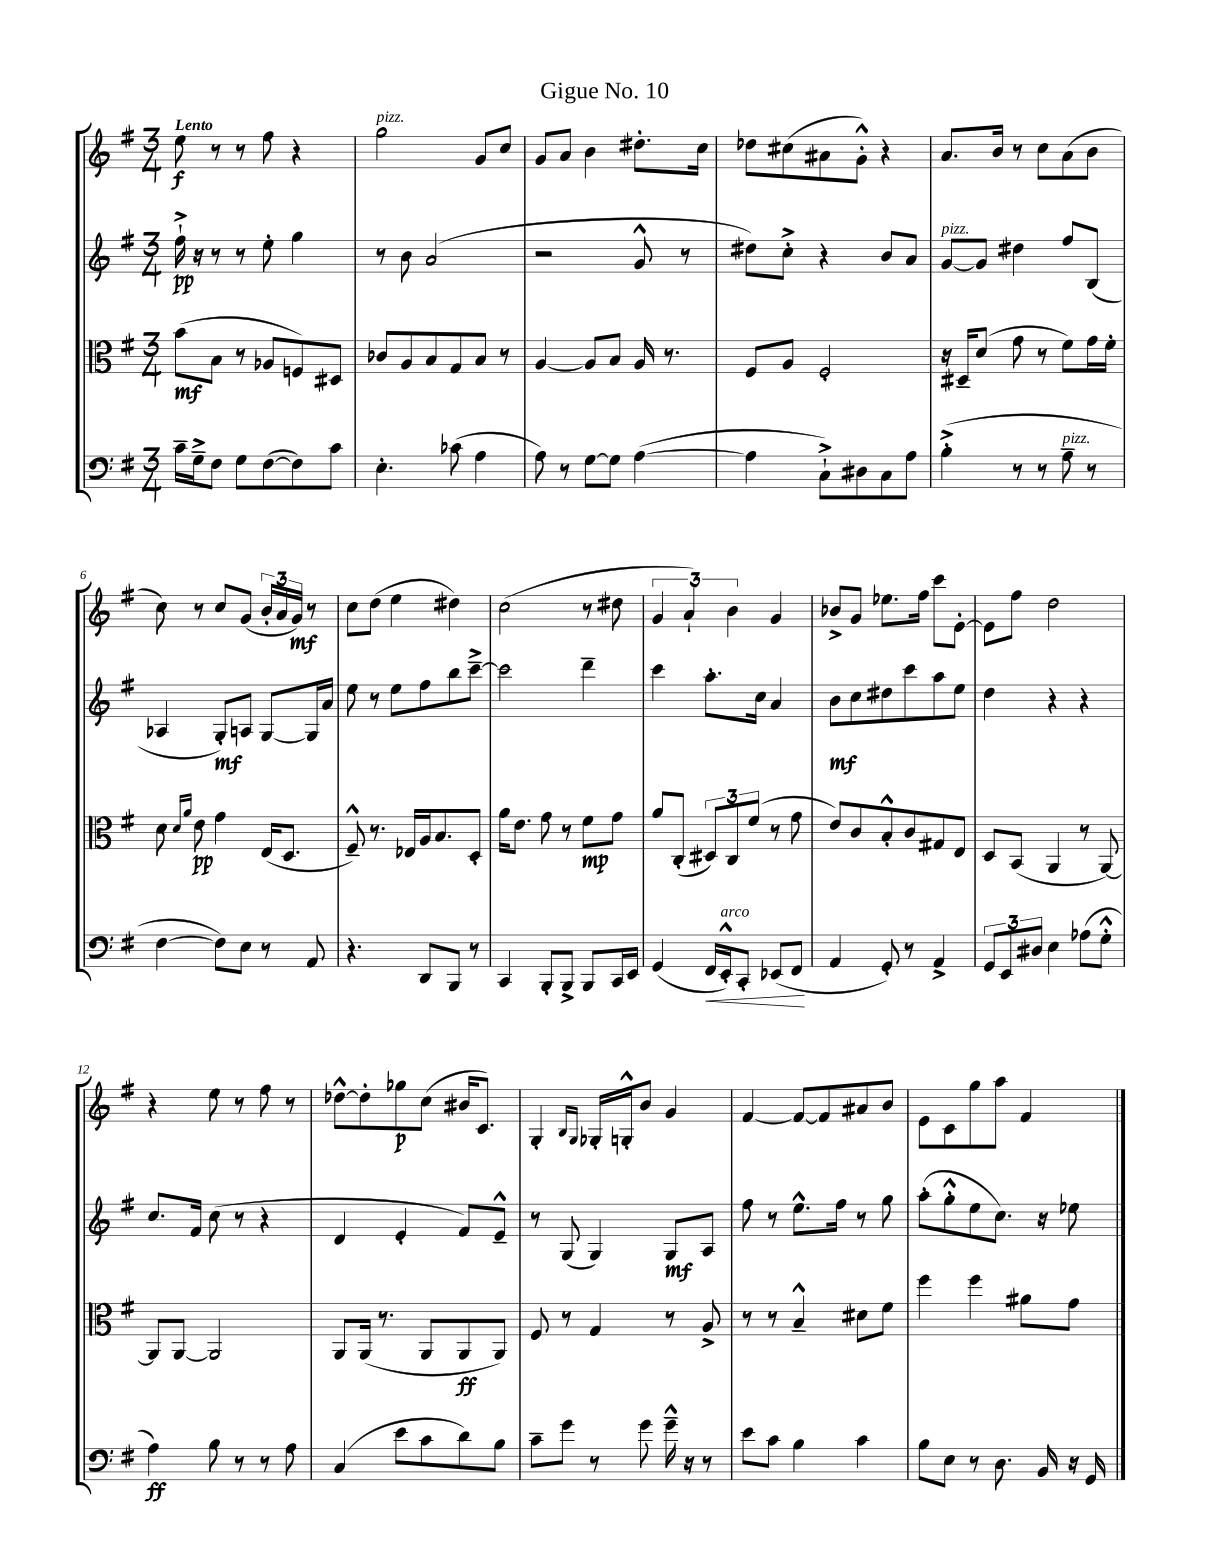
\header { title = "Gigue No. 10" }
<<
\new StaffGroup <<
\new Staff = "s0" {
    \clef treble \key g \major \numericTimeSignature \time 3/4 \tempo "Lento"
    e''8\f r8 r8 fis''8 r4 |
    g''2^\markup { \italic "pizz." } g'8 c''8 |
    g'8 a'8 b'4 dis''8.-. c''16 |
    des''8 cis''8( ais'8 g'8-.-^) r4 |
    a'8. b'16 r8 c''8 a'8( b'8 |
    c''8) r8 c''8 g'8( \tuplet 3/2 { b'16-. a'16 g'16\mf) } r8 |
    c''8 d''8( e''4 dis''4) |
    c''2( r8 dis''8 |
    \tuplet 3/2 { g'4 a'4-!) b'4 } g'4 |
    bes'8-> g'8 ees''8. fis''16 c'''8 e'8~-. |
    e'8 fis''8 d''2 |
    r4 e''8 r8 fis''8 r8 |
    des''8~-^ des''8-. ges''8\p c''8( bis'16 c'8.) |
    g4-. \grace { b16 g16 } ges16-. g16-.-^ b'8 g'4 |
    fis'4~ fis'8~ fis'8 ais'8 b'8 |
    e'8 c'8 g''8 a''8 fis'4 \bar "|." |
}
\new Staff = "s1" {
    \clef treble \key g \major \numericTimeSignature \time 3/4
    fis''16-!->\pp r16 r8 r8 e''8-. g''4 |
    r8 b'8 a'2( |
    r2 g'8-^ r8 |
    dis''8) c''8-.-> r4 b'8 a'8 |
    g'8~^\markup { \italic "pizz." } g'8 dis''4 fis''8 b8( |
    aes4 g8-.\mf) a8 g8~ g16 a'16 |
    e''8 r8 e''8 fis''8 b''8 c'''8~---> |
    c'''2 d'''4-- |
    c'''4 a''8.-. c''16 a'4 |
    b'8\mf c''8 dis''8 c'''8 a''8 e''8 |
    d''4 r4 r4 |
    c''8. fis'16 c''8( r8 r4 |
    d'4 e'4-. fis'8) e'8---^ |
    r8 g8( g4) g8\mf a8 |
    fis''8 r8 e''8.-^ fis''16 r8 g''8 |
    a''8-.( g''8-.-^ e''8 c''8.) r16 ees''8 \bar "|." |
}
\new Staff = "s2" {
    \clef alto \key g \major \numericTimeSignature \time 3/4
    b'8\mf( b8 r8 aes8 f8) dis8 |
    ces'8 a8 b8 g8 b8 r8 |
    a4~ a8 b8 a16 r8. |
    fis8 a8 fis2-. |
    r16 dis16-- d'8( g'8 r8 fis'8) g'16 fis'16-. |
    d'8 \grace { d'16 a'16 } e'8\pp g'4 e16( d8. |
    fis8---^) r8. ees16 a16 b8. d8-. |
    a'16 e'8. g'8 r8 fis'8\mp g'8 |
    a'8 c8-.( \tuplet 3/2 { dis8) c8 fis'8( } r8 g'8 |
    e'8) c'8 b8-.-^ c'8 gis8 e8 |
    d8 b,8( a,4 r8 a,8~) |
    a,8 a,8~ a,2 |
    a,8 a,16( r8. a,8 a,8\ff a,8) |
    fis8 r8 g4 r8 a8-> |
    r8 r8 b4---^ dis'8 fis'8 |
    fis''4 fis''4 ais'8 g'8 \bar "|." |
}
\new Staff = "s3" {
    \clef bass \key g \major \numericTimeSignature \time 3/4
    c'16-- g16---> fis8 g8 fis8~( fis8) c'8 |
    e4.-. ces'8( a4 |
    a8) r8 g8~ g8 a4~( |
    a4 c8-!->) dis8 c8 a8 |
    b4-.->( r8 r8 a8--^\markup { \italic "pizz." } r8 |
    fis4~ fis8) e8 r8 a,8 |
    r4. d,8 b,,8 r8 |
    c,4 b,,8-. b,,8-> b,,8 c,16 e,16 |
    g,4( fis,16\< e,16-.-^^\markup { \italic "arco" }) c,8-. ees,8( fis,8\! |
    a,4 g,8-.) r8 a,4-> |
    \tuplet 3/2 { g,8 e,8 dis8 } e4 aes8( g8-.-^ |
    a4\ff) b8 r8 r8 a8 |
    c4( e'8 c'8 d'8) b8 |
    c'8-- g'8 r8 g'8 g'16---^ r16 r8 |
    e'8 c'8 b4 c'4 |
    b8 e8 r8 d8. b,16 r16 g,16 \bar "|." |
}
>>
>>
